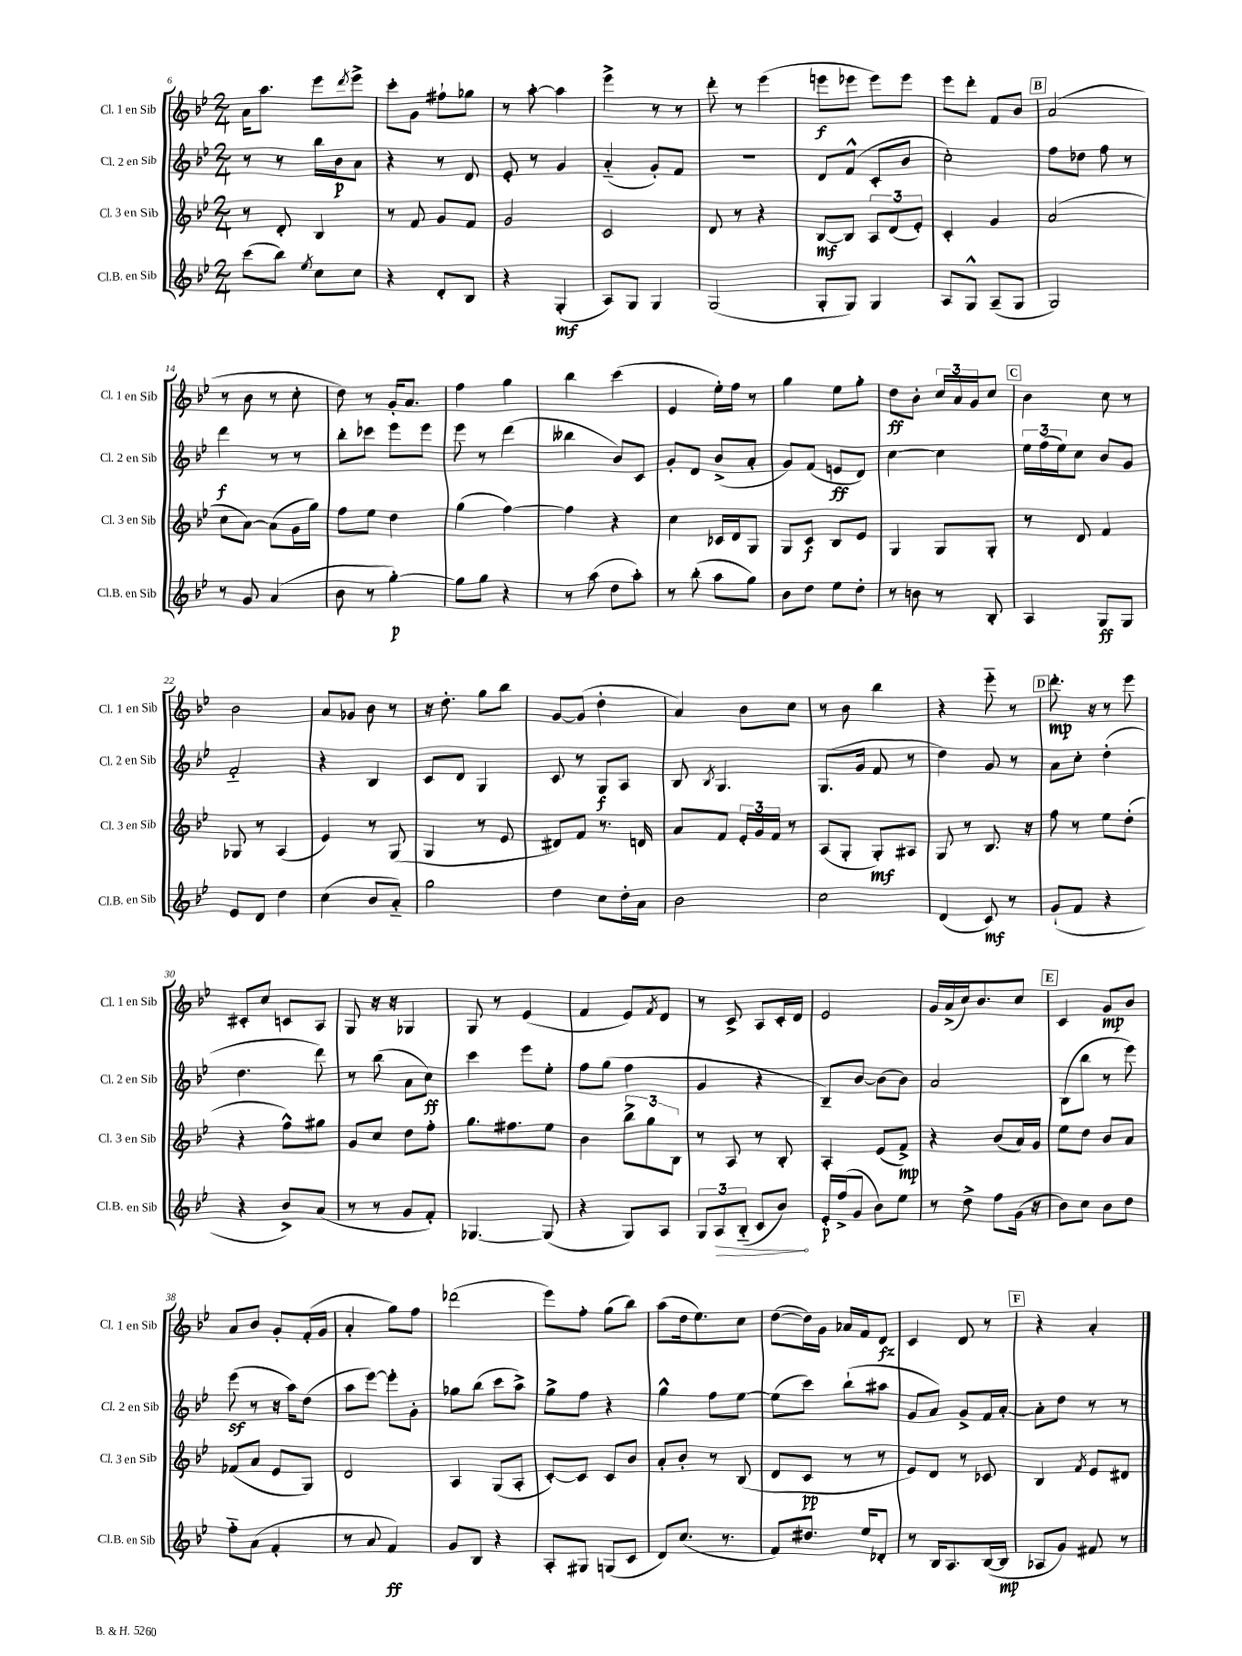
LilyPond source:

<<
\new StaffGroup <<
\new Staff = "s0" \with { instrumentName = "Cl. 1 en Sib" shortInstrumentName = "Cl. 1 en Sib" } {
    \clef treble \key bes \major \numericTimeSignature \time 2/4
    a'16 a''8. ees'''8 \acciaccatura { d'''8 } ees'''8-> |
    c'''8-. g'8 fis''8-! ges''8 |
    r8 a''8~-. a''4 |
    ees'''4-> r8 r8 |
    d'''8-. r8 ees'''4( |
    e'''8\f ees'''8 ees'''8) ees'''8 |
    ees'''8 d'''8-. f'8 bes'8 |
    \mark \markup { \box "B" } a'2( |
    r8 bes'8 r8 c''8-. |
    d''8) r8 g'16-. a'8. |
    f''4 g''4 |
    bes''4 c'''4( |
    ees'4 ees''16-.) f''16 r8 |
    g''4 ees''8 g''8-. |
    d''8\ff bes'8-. \tuplet 3/2 { c''16 a'16 g'16 } c''8 |
    \mark \markup { \box "C" } bes'4 c''8 r8 |
    bes'2 |
    a'8 ges'8 bes'8 r8 |
    r16 d''8.-. g''8 bes''8 |
    g'8~ g'8( d''4-. |
    a'4) bes'8 c''8 |
    r8 bes'8 bes''4 |
    r4 ees'''8-_ r8 |
    \mark \markup { \box "D" } d'''8.-.\mp r16 r8 ees'''8 |
    cis'8-. c''8 c'8 a8 |
    g8 r16 r16 ges4 |
    g8 r8 ees'4( |
    f'4 ees'8) \acciaccatura { f'8 } d'8 |
    r8 c'8-> a8 c'16-. d'16 |
    ees'2 |
    g'16 a'16->( c''16) bes'8. c''8 |
    \mark \markup { \box "E" } c'4 g'8\mp bes'8 |
    a'8 bes'8 g'8-. f'16-.( g'16 |
    a'4-. g''8) f''8 |
    des'''2( |
    ees'''8) f''8-. g''8( bes''8) |
    a''8( d''16 ees''8.) c''8 |
    d''8~( d''16) g'16 aes'16 f'16 d'8\fz |
    c'4 d'8 r8 |
    \mark \markup { \box "F" } r4 a'4-. \bar "|." |
}
\new Staff = "s1" \with { instrumentName = "Cl. 2 en Sib" shortInstrumentName = "Cl. 2 en Sib" } {
    \clef treble \key bes \major \numericTimeSignature \time 2/4
    r8 r8 bes''16 bes'16\p a'8 |
    r4 r8 d'8 |
    ees'8-. r8 g'4 |
    a'4-_( g'8-.) f'8 |
    R2 |
    d'8 f'8-^( c'8-. bes'8 |
    c''2-.) |
    \mark \markup { \box "B" } f''8 des''8 f''8 r8 |
    d'''4\f r8 r8 |
    bes''8-. ces'''8 ees'''8 ees'''8 |
    ees'''8 r8 d'''4( |
    beses''4 bes'8) c'8 |
    g'8-. d'8 bes'8->( a'8-. |
    g'8) f'8( e'8\ff d'8) |
    c''4~ c''4 |
    \mark \markup { \box "C" } \tuplet 3/2 { ees''16 f''16( ees''16) } c''8 bes'8 g'8 |
    f'2-_ |
    r4 bes4 |
    c'8 d'8 g4 |
    c'8 r8 g8\f a8 |
    bes8 \acciaccatura { bes8 } g4. |
    g8.( g'16 f'8 r8 |
    d''4) g'8 r8 |
    \mark \markup { \box "D" } a'8 c''8-. d''4-.( |
    d''4. d'''8) |
    r8 bes''8( a'8 c''8\ff) |
    c'''4 ees'''8 ees''8-. |
    f''8 g''8( f''4 |
    g'4 r4 |
    bes8--) bes'8~ bes'8( bes'8) |
    a'2 |
    \mark \markup { \box "E" } bes8( bes''8 r8 ees'''8) |
    ees'''8\sf( r8 r16 a''16) d''8( |
    a''8 ees'''8~) ees'''8-. g'8-. |
    ges''8 bes''8( c'''8 a''8->) |
    g''8-> f''8 r4 |
    g''4-^ f''8 ees''8~ |
    ees''8( c'''8) bes''8-!( ais''8 |
    g'8 a'8) g'8-> f'16 a'16~-. |
    \mark \markup { \box "F" } a'8-. d''8 r8 r8 \bar "|." |
}
\new Staff = "s2" \with { instrumentName = "Cl. 3 en Sib" shortInstrumentName = "Cl. 3 en Sib" } {
    \clef treble \key bes \major \numericTimeSignature \time 2/4
    r8 d'8-. bes4 |
    r8 f'8 g'8 f'8 |
    g'2 |
    c'2 |
    d'8 r8 r4 |
    bes8~\mf bes8 \tuplet 3/2 { a8 d'8( ees'8-.) } |
    c'4-. g'4 |
    \mark \markup { \box "B" } a'2( |
    c''8 a'8~) a'8( g'16 g''16) |
    f''8 ees''8 d''4 |
    g''4( f''4~) |
    f''4 r4 |
    c''4 ces'16 d'16 g8 |
    g8 c'8\f bes8 ees'8 |
    g4 g8 g8-. |
    \mark \markup { \box "C" } r8 d'8 f'4 |
    ges8 r8 a4( |
    ees'4) r8 g8( |
    g4 r8 ees'8 |
    dis'8) f'8 r8. d'16 |
    a'8 f'8 \tuplet 3/2 { ees'16-. g'16 f'16 } r8 |
    a8( g8-. g8-.\mf) ais8 |
    g8 r8 bes8. r16 |
    \mark \markup { \box "D" } f''8 r8 ees''8 d''8-.( |
    r4 f''8-^) gis''8 |
    g'8 c''8 d''8 f''8-. |
    g''8. fis''8. ees''8 |
    bes'4 \tuplet 3/2 { bes''8-> g''8 bes8 } |
    r8 a8 r8 bes8-. |
    a4-. ees'8( f'8->\mp) |
    r4 bes'8( a'16) g'16 |
    \mark \markup { \box "E" } ees''8 d''8 bes'8 a'8 |
    fes'8( a'8 ees'8 g8) |
    d'2 |
    a4 g8( a8-. |
    c'8~-.) c'8 c'8 bes'8 |
    a'8-. bes'8-. r8 bes8( |
    d'8 c'8\pp r8 r8 |
    ees'8) d'8 r8 ces'8 |
    \mark \markup { \box "F" } bes4 \acciaccatura { f'8 } ees'8 dis'8 \bar "|." |
}
\new Staff = "s3" \with { instrumentName = "Cl.B. en Sib" shortInstrumentName = "Cl.B. en Sib" } {
    \clef treble \key bes \major \numericTimeSignature \time 2/4
    c'''8( bes''8) \acciaccatura { ees''8 } c''8 c''8 |
    r4 d'8-. bes8 |
    r4 g4-.\mf( |
    a8) g8 g4 |
    g2( |
    g8-. g8) g4 |
    a8 g8-^ a8--( g8 |
    \mark \markup { \box "B" } g2) |
    r8 g'8 a'4( |
    bes'8 r8 g''4~-.\p) |
    g''8 g''8 r4 |
    r8 a''8( d''8 a''8-.) |
    r8 bes''8-.( a''8 g''8) |
    bes'8 d''8 ees''8 d''8-. |
    r8 b'8 r8 bes8-. |
    \mark \markup { \box "C" } a4 g8\ff g8 |
    ees'8 d'8 d''4 |
    c''4( bes'8 a'8-_) |
    g''2 |
    d''4 c''8 d''16-. a'16 |
    bes'2 |
    c''2 |
    d'4( c'8\mf) r8 |
    \mark \markup { \box "D" } g'8-!( f'8 r4 |
    r4 bes'8->) a'8( |
    r8 r8 g'8 f'8-.) |
    ges4.~ ges8( |
    r4 g8) a8 |
    \tuplet 3/2 { g8 \once \override Hairpin.circled-tip = ##t a8\> bes8-_( } c'8 bes'8\!) |
    ees'16-.\p f''16->( g'8 bes'8) ees''8 |
    r8 d''8-> f''8 g'16( r16 |
    \mark \markup { \box "E" } bes'8) c''8 bes'8 d''8 |
    f''8-_ a'8( f'4-. |
    r8 a'8 f'4\ff) |
    g'8 bes8 r4 |
    a8-. gis8 g8( c'8 |
    d'8) c''8.( r8. |
    f'8) dis''8. ees''16 des'8-. |
    r8 bes16 a8. bes16~( bes16\mp |
    \mark \markup { \box "F" } aes8 g'8) fis'8 r8 \bar "|." |
}
>>
>>
\layout { \context { \Score currentBarNumber = #6 } }
